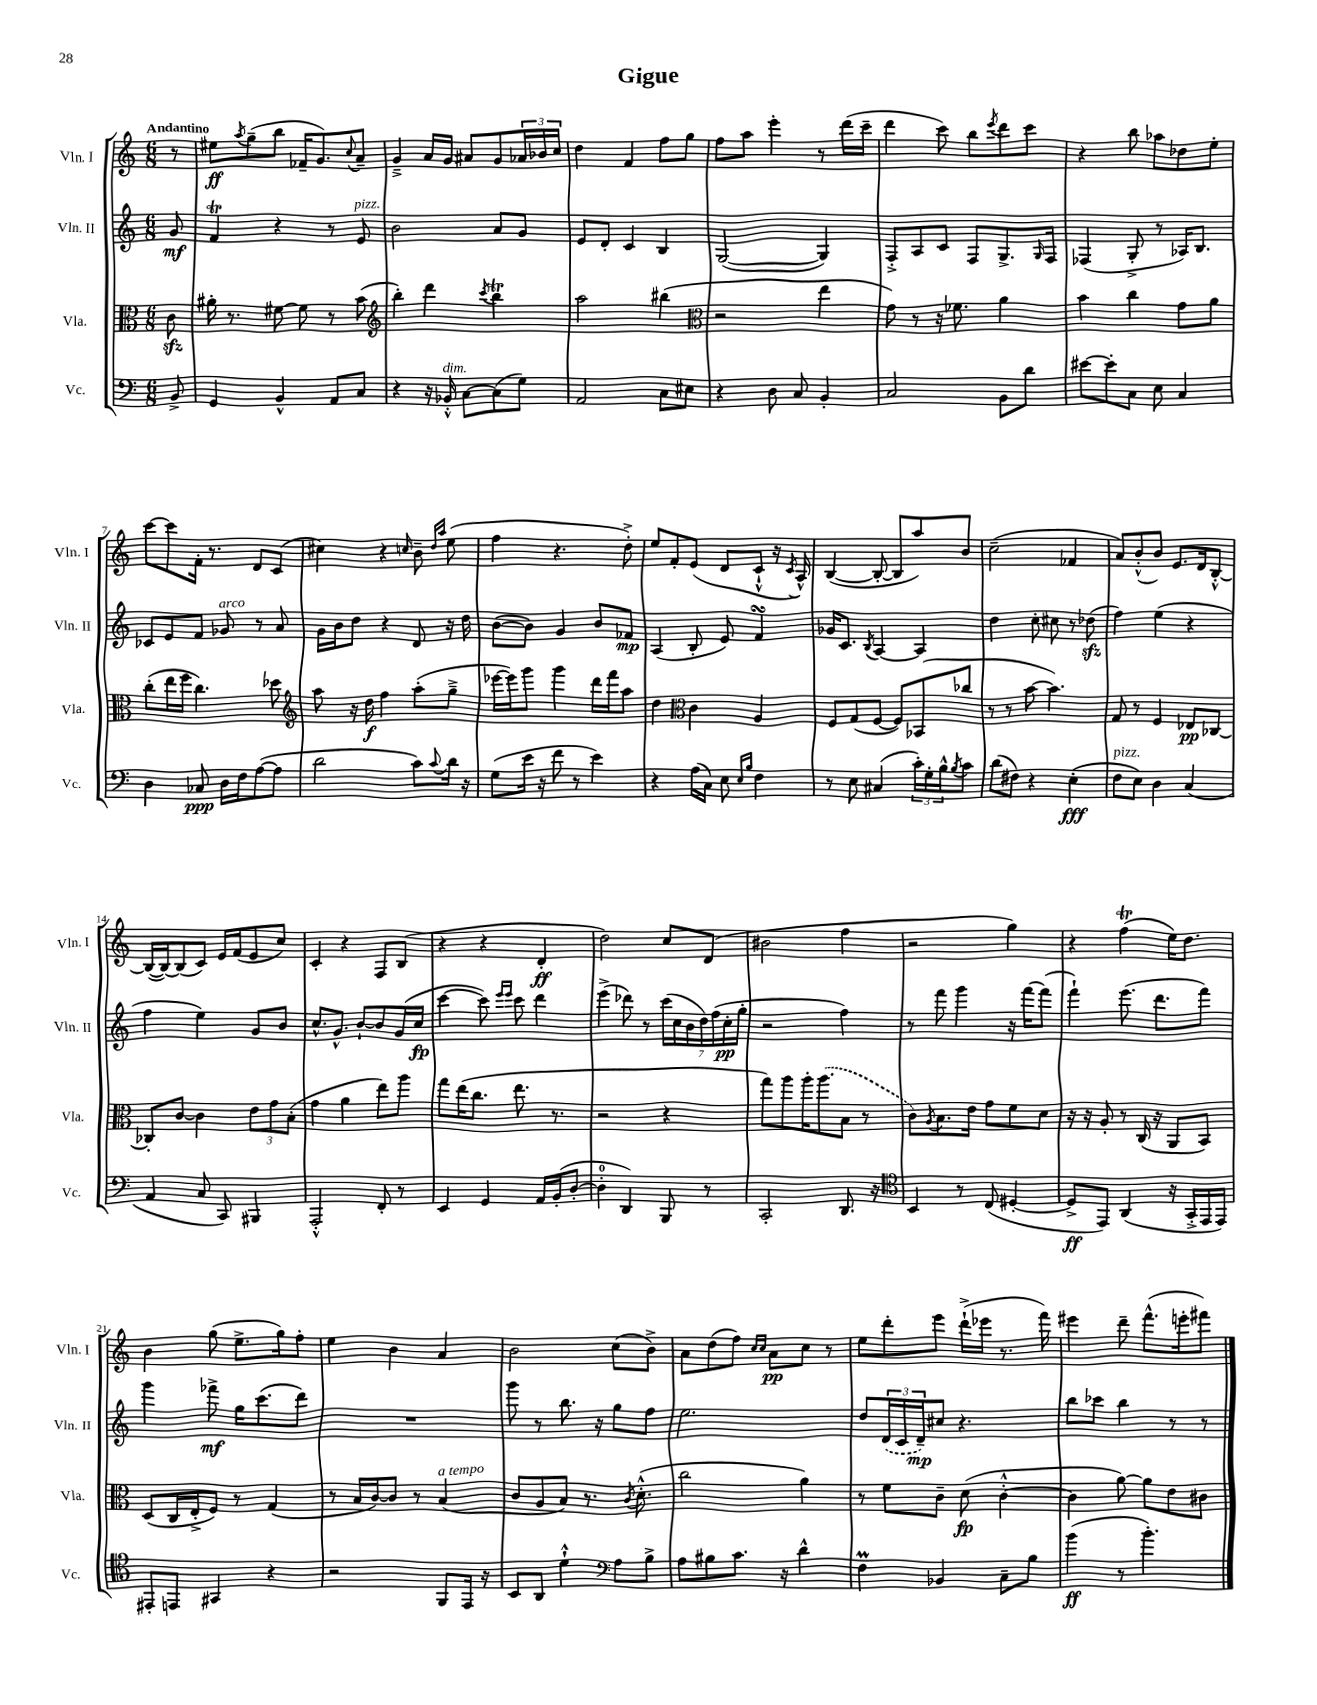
\header { title = "Gigue" }
<<
\new StaffGroup <<
\new Staff = "s0" \with { instrumentName = "Vln. I" shortInstrumentName = "Vln. I" } {
    \clef treble \key c \major \numericTimeSignature \time 6/8 \partial 8 \tempo "Andantino"
    r8 |
    eis''8\ff \acciaccatura { a''8 } g''8--( b''8 fes'16-- g'8.) \appoggiatura { c''8 } a'8-- |
    g'4---> a'16 g'16 ais'8 g'8 \tuplet 3/2 { aes'16 bes'16 c''16 } |
    d''4 f'4 f''8 g''8 |
    f''8 a''8 e'''4-. r8 d'''16( c'''16-- |
    d'''4 c'''8) b''8 \acciaccatura { e'''8 } d'''8 c'''8 |
    r4 b''8 aes''8 des''8 e''8-. |
    c'''8~ c'''8 f'16-. r8. d'8 c'8( |
    cis''4) r4 \grace { c''16 } b'8-- \grace { d''16 a''16 } e''8( |
    f''4 r4. d''8-.->) |
    e''8 f'8-. e'8( d'8 c'8-!-^ r16 \acciaccatura { c'8 } a16-^) |
    b4~( b8~-. b8 a''8) b'8 |
    c''2--( fes'4 |
    a'8) b'8-.-^( b'8) e'8. d'16 b8~-.-^ |
    b16~( b16~) b8( c'8) e'16 f'16( e'8 c''8) |
    c'4-. r4 f8 b8( |
    r4 r4 d'4-.\ff |
    d''2) c''8 d'8( |
    bis'2 f''4 |
    r2 g''4) |
    r4 f''4\trill( e''16) d''8. |
    b'4 g''8( e''8.-> g''16) f''8-. |
    e''4 b'4 a'4 |
    b'2 c''8( b'8->) |
    a'8 d''8( f''8) \grace { c''16 c''16 } a'8\pp c''8 r8 |
    e''8 d'''8-. e'''8 d'''16-!->( ees'''16 r8. f'''16) |
    eis'''4 d'''8-- f'''8.-^( e'''16-. fis'''8) \bar "|." |
}
\new Staff = "s1" \with { instrumentName = "Vln. II" shortInstrumentName = "Vln. II" } {
    \clef treble \key c \major \numericTimeSignature \time 6/8 \partial 8
    g'8\mf |
    f'4\trill r4 r8 e'8^\markup { \italic "pizz." } |
    b'2 a'8 g'8 |
    e'8 d'8-. c'4 b4 |
    g2~( g4) |
    f8-.-> a8 c'8 f8 g8.-> \grace { g16 } f16 |
    fes4( g8-.-> r8 aes16) b8. |
    ces'8 e'8 f'8 ges'8^\markup { \italic "arco" } r8 a'8 |
    g'16 b'16 d''8 r4 d'8 r16 d''16 |
    b'8~( b'8) g'4 b'8 fes'8\mp |
    a4( b8-. e'8) f'4\turn |
    ges'16 c'8. \acciaccatura { b8 } a4~ a4 |
    d''4 c''8-. cis''8 r8 des''8\sfz( |
    f''4) e''4( r4 |
    f''4 e''4) g'8 b'8 |
    c''8.-^ g'8.-^ b'8~-! b'8 g'16( c''16\fp |
    c'''4~ c'''8) \grace { e'''16 e'''16 } c'''8 d'''4 |
    e'''4->( des'''8) r8 \tuplet 7/4 { c'''16( c''16 b'16 d''16) f''16( c''16-.\pp g''16-. } |
    r2 f''4) |
    r8 f'''8 g'''4 r16 f'''16~ f'''8( |
    f'''4-!) e'''8.( d'''8. f'''8) |
    g'''4 fes'''8->\mf g''16 c'''8.( d'''8) |
    R2. |
    g'''8 r8 b''8. r16 g''8 f''8 |
    e''2. |
    d''8 \tuplet 3/2 { \once \slurDashed d'16( c'16 d'16--\mp) } cis''8 r4. |
    b''8 ces'''8 b''4 r8 r8 \bar "|." |
}
\new Staff = "s2" \with { instrumentName = "Vla." shortInstrumentName = "Vla." } {
    \clef alto \key c \major \numericTimeSignature \time 6/8 \partial 8
    c'8\sfz |
    ais'16-. r8. fis'8~ fis'8 r8 b'8( |
    \clef treble b''4-.) d'''4 \acciaccatura { c'''8 } b''4\trill |
    a''2 bis''4( |
    \clef alto r2 e''4 |
    g'8) r8 r16 fes'8. a'4 |
    b'4 c''4 g'8 a'8 |
    c''8-.( e''16 f''16 c''4.) des''8 |
    \clef treble a''8 r16 d''16\f f''4 a''8-.( g''8---> |
    ees'''16~ ees'''16) g'''8 g'''4 d'''16 f'''16 a''8 |
    d''4 \clef alto c'4 a4 |
    f8 g8( f8~ f8) bes,8( ces''8 |
    r8 r8 b'8~ b'4.) |
    g8 r8 f4 ees8\pp ces8~ |
    ces8-. c'8~ c'4 \tuplet 3/2 { e'8 g'8 b8-.( } |
    g'4 a'4 e''8) a''8 |
    g''8 e''16( c''8. e''8. r8. |
    r2 r4 |
    g''8) a''8 a''16-. \once \slurDashed a''8.( b8 r8 |
    c'8) \acciaccatura { a8 } b8. e'16 g'8 f'8 d'8 |
    r16 r16 a8-. r8 c16( r16 a,8 b,8) |
    d8( c16 e16-.-> f8) r8 g4( |
    r8 b16 c'16~) c'8 r8 b4^\markup { \italic "a tempo" }( |
    c'8 a8 b8) r8. \acciaccatura { c'8 } d'8.-.-^( |
    c''2 a'4) |
    r8 f'8 c'8-- d'8\fp( c'4~-.-^ |
    c'4 a'8~) a'8 e'8 cis'8 \bar "|." |
}
\new Staff = "s3" \with { instrumentName = "Vc." shortInstrumentName = "Vc." } {
    \clef bass \key c \major \numericTimeSignature \time 6/8 \partial 8
    b,8-> |
    g,4 b,4-^ a,8 c8 |
    r4 r16 bes,16-.-^^\markup { \italic "dim." } c8~ c8( g8) |
    a,2 c8 eis8 |
    r4 d8 c8 b,4-. |
    c2 b,8 d'8 |
    eis'8~ eis'8-. c8 e8 c4 |
    d4 ces8\ppp d16 f16 a8~( a8 |
    d'2 c'8) \appoggiatura { c'8 } d'16 r16 |
    g8( e'16 r16 f'8 r8 e'4) |
    r4 a16( c16) e8 \grace { e16 b16 } f4 |
    r8 e8 cis4( \tuplet 3/2 { c'16-.) g16-. b16-^ } \acciaccatura { b8 } c'8 |
    d'8( fis8) r4 e4-.\fff( |
    f8^\markup { \italic "pizz." } e8) d4 c4( |
    a,4 c8 c,8) bis,,4 |
    a,,2-.-^ f,8-. r8 |
    e,4 g,4 a,16 b,16-.( d8~-. |
    d4-0-. d,4) b,,8 r8 |
    c,2-. d,8. r16 |
    \clef tenor b,4 r8 c8( dis4~-. |
    dis8->\ff e,8) a,4( r16 g,16-.-> e,16 e,16) |
    eis,8-. e,8 gis,4 r4 |
    r2 f,8 e,16 r16 |
    b,8 a,8 d'4-!-^ \clef bass a8 b8-> |
    a8 bis8 c'8. r16 d'4-^ |
    f4\prall bes,4 c8-- b8 |
    b'4\ff( r8 b'4.-.) \bar "|." |
}
>>
>>
